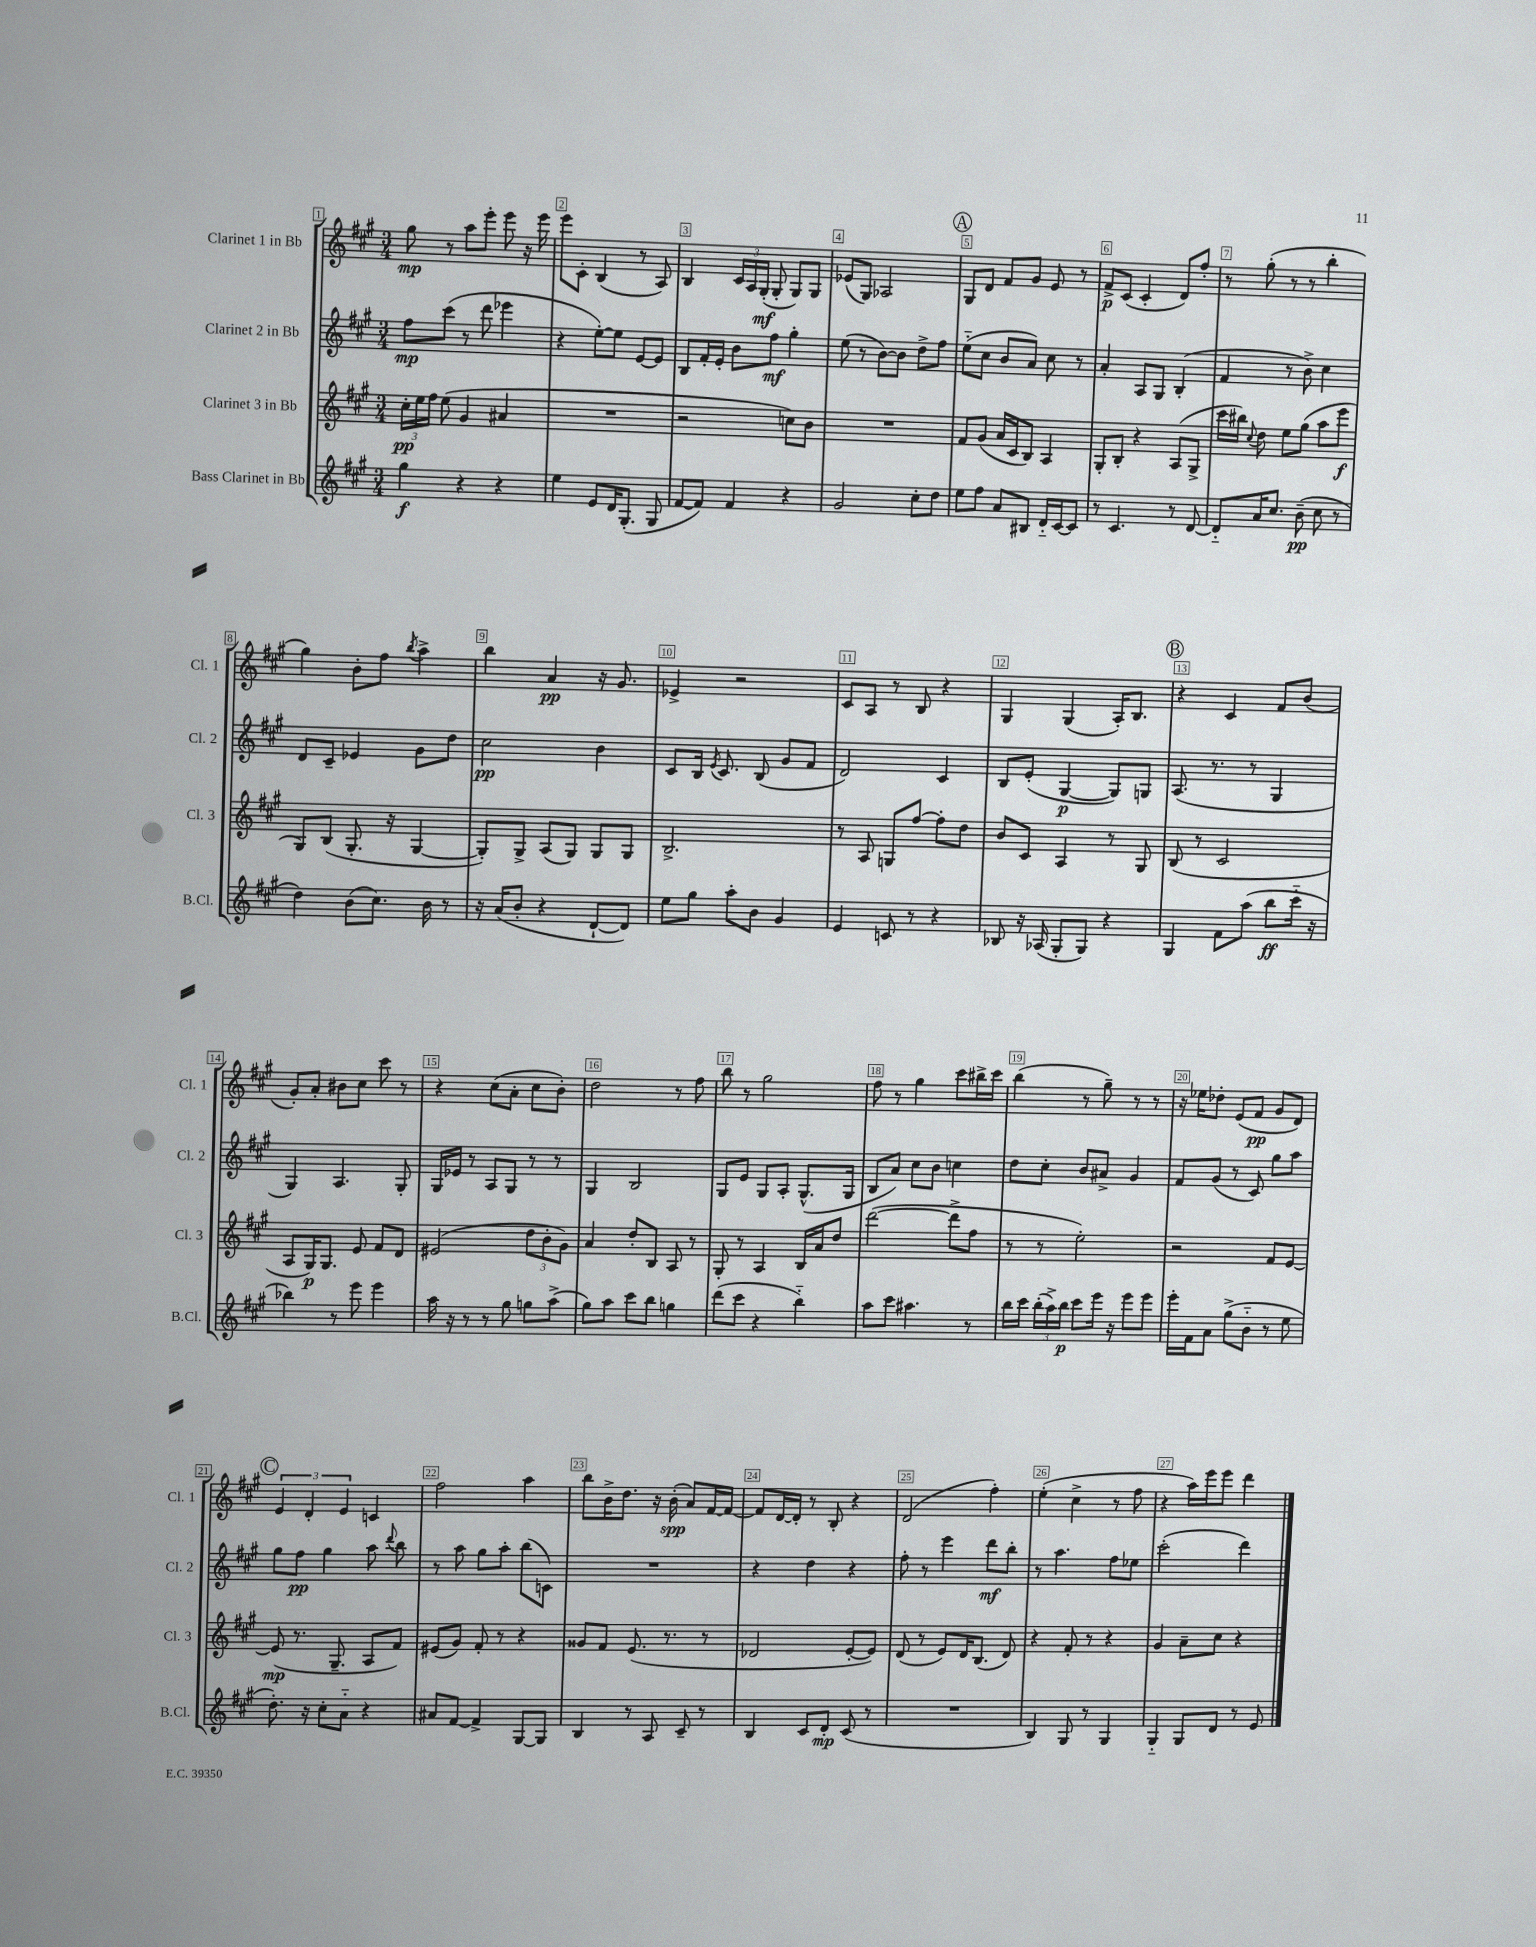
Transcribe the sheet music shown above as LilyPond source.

<<
\new StaffGroup <<
\new Staff = "s0" \with { instrumentName = "Clarinet 1 in Bb" shortInstrumentName = "Cl. 1" } {
    \clef treble \key a \major \numericTimeSignature \time 3/4
    \autoBeamOff gis''8\mp r8 a''8[ e'''8]-. e'''8 r16 e'''16 |
    e'''8[ cis'8]-. b4( r8 a8) |
    b4 \tuplet 3/2 { cis'16[ a16 gis16]-.\mf( } gis8-. gis8[) gis8] |
    ees'8[( gis8]) aes2 |
    \mark \markup { \circle "A" } gis8[ d'8] fis'8[ gis'8] e'8 r8 |
    fis'8[->\p cis'8]( cis'4-. d'8[) fis''8]-. |
    r8 gis''8-.( r8 r8 b''4-. |
    gis''4) b'8[-. fis''8] \acciaccatura { b''8 } a''4-> |
    b''4 a'4\pp r16 gis'8. |
    ees'4-> r2 |
    cis'8[ a8] r8 b8 r4 |
    gis4 gis4( a16[-.) b8.] |
    \mark \markup { \circle "B" } r4 cis'4 fis'8[ b'8]( |
    gis'8[-.) a'8]-. bis'8[ cis''8] cis'''8 r8 |
    r4 cis''8[( a'8]-. cis''8[ b'8]-.) |
    d''2 r8 fis''8 |
    b''8 r8 gis''2 |
    fis''8 r8 gis''4 cis'''8[ bis''16-> cis'''16] |
    b''4( r8 gis''8--) r8 r8 |
    r16 ees''16[ des''8]-. e'8[( fis'8]\pp gis'8[ d'8]) |
    \mark \markup { \circle "C" } \tuplet 3/2 { e'4 d'4-. e'4 } c'4 |
    fis''2 a''4 |
    b''8[ b'16-> d''8.] r16 b'16-.\spp( a'8[) fis'16~ fis'16]~ |
    fis'8[ d'16~ d'16]-. r8 b8-. r4 |
    d'2( fis''4-.) |
    e''4-.( cis''4-> r8 fis''8 |
    r4 a''16[) e'''16 e'''8] d'''4 \bar "|." |
}
\new Staff = "s1" \with { instrumentName = "Clarinet 2 in Bb" shortInstrumentName = "Cl. 2" } {
    \clef treble \key a \major \numericTimeSignature \time 3/4
    \autoBeamOff fis''8[\mp cis'''8]( r8 d'''8 ees'''4 |
    r4 e''8[~-.) e''8] e'8[~ e'8] |
    b8[ fis'16-. e'16]-. b'8[ fis''8]\mf gis''4-. |
    e''8( r8 b'8[~) b'8] d''8[-> fis''8] |
    \mark \markup { \circle "A" } e''8[-_( cis''8] b'8[ a'8]) cis''8 r8 |
    a'4-. a8[ gis8] b4-.( |
    fis'4 r8 b'8->) cis''4 |
    d'8[ cis'8]-- ees'4 gis'8[ d''8] |
    cis''2\pp b'4 |
    cis'8[ b16] \acciaccatura { e'8 } cis'8. b8( gis'8[ fis'8] |
    d'2) cis'4 |
    b8[ e'8]-.( gis4~\p gis8[) g8] |
    \mark \markup { \circle "B" } a8.( r8. r8 gis4 |
    gis4) a4. gis8-. |
    gis16[ ees'16] r8 a8[ gis8] r8 r8 |
    gis4 b2 |
    gis8[ e'8] gis8[ a8]-. gis8.[-^( gis16] |
    b8[ a'8]) cis''8[ b'8] c''4 |
    d''8[ cis''8]-. b'8[ ais'8]-> gis'4 |
    fis'8[ gis'8]( r8 cis'8) gis''8[ a''8] |
    \mark \markup { \circle "C" } gis''8[ fis''8]\pp gis''4 a''8 \appoggiatura { d'''8 } b''8 |
    r8 a''8 gis''8[ a''8]-. b''8[( c'8]) |
    R2. |
    r4 d''4 r4 |
    fis''8-. r8 e'''4 d'''8[\mf b''8]-. |
    r8 a''4. fis''8[ ees''8] |
    cis'''2-.( d'''4) \bar "|." |
}
\new Staff = "s2" \with { instrumentName = "Clarinet 3 in Bb" shortInstrumentName = "Cl. 3" } {
    \clef treble \key a \major \numericTimeSignature \time 3/4
    \autoBeamOff \tuplet 3/2 { cis''16[-.\pp e''16 fis''16] } e''8( gis'4 ais'4 |
    R2. |
    r2 c''8[) b'8] |
    R2. |
    \mark \markup { \circle "A" } fis'8[ gis'8]( a'16[ cis'16 b8]) a4 |
    gis8[-. b8]-. r4 a8[( gis8]-> |
    cis'''16[ bis''16]) \appoggiatura { cis''8 } d''8 e''8[ gis''8]( a''8[ e'''8]\f |
    gis8[) b8]( gis8.-. r16 gis4~ |
    gis8[-.) gis8]-> a8[( gis8]) gis8[ gis8] |
    b2.-> |
    r8 a8 g8[ fis''8]~ fis''8[-. d''8] |
    b'8[ cis'8] a4 r8 gis8 |
    \mark \markup { \circle "B" } b8( r8 cis'2 |
    a8[ gis16\p) gis8.] e'8 fis'8[ d'8] |
    eis'2( \tuplet 3/2 { d''8[ b'8-. gis'8]) } |
    a'4 d''8[-. b8] a8 r8 |
    gis8-. r8 a4 b16[ a'16 d''8] |
    d'''2~( d'''8[-> fis''8] |
    r8 r8 e''2-.) |
    r2 fis'8[ e'8]~ |
    \mark \markup { \circle "C" } e'8\mp( r8. gis8.-- a8[ fis'8]) |
    eis'8[( gis'8]) fis'8-. r8 r4 |
    gisis'8[ fis'8] e'8.( r8. r8 |
    des'2 e'8[~-. e'8]) |
    d'8( r8 e'8[) d'16 b8.]( d'8) |
    r4 fis'8-. r8 r4 |
    gis'4 a'8[-- cis''8] r4 \bar "|." |
}
\new Staff = "s3" \with { instrumentName = "Bass Clarinet in Bb" shortInstrumentName = "B.Cl." } {
    \clef treble \key a \major \numericTimeSignature \time 3/4
    \autoBeamOff gis''4\f r4 r4 |
    e''4 e'8[ d'16 gis8.]-.( gis8 |
    fis'8[~ fis'8]) fis'4 r4 |
    gis'2 cis''8[-. d''8] |
    \mark \markup { \circle "A" } e''8[ fis''8] a'8[ bis8] d'16[-_ cis'16~ cis'8] |
    r8 cis'4. r8 d'8~ |
    d'8[-_ a'16 cis''8.] b'8--\pp( cis''8 r8 |
    d''4) b'8[( cis''8.]) b'16 r8 |
    r16 a'16[( b'8]-. r4 d'8[~-! d'8]) |
    e''8[ gis''8] a''8[-. b'8] gis'4 |
    e'4 c'8 r8 r4 |
    bes8 r16 aes16( gis8[-. gis8]) r4 |
    \mark \markup { \circle "B" } gis4 fis'8[ a''8]( b''8[\ff cis'''16]-_ r16 |
    bes''4) r8 e'''8 e'''4 |
    a''16 r16 r8 r8 gis''8 g''8[ a''8]->( |
    gis''8[) a''8] cis'''8[ b''8] g''4 |
    d'''8[( cis'''8] r4 b''4-_) |
    a''8[ cis'''8] ais''4. r8 |
    b''16[ cis'''16] \tuplet 3/2 { b''16[-.( a''16->) b''16]\p } cis'''8[ e'''16] r16 e'''8[ e'''8] |
    e'''16[-. fis'16 a'8] gis''8[->( b'8]-_ r8 e''8 |
    \mark \markup { \circle "C" } d''8.-.) r16 cis''8[-. a'8]-_ r4 |
    ais'8[ fis'8]~ fis'4-> gis8[~ gis8] |
    b4 r8 a8 cis'8-- r8 |
    b4 cis'8[ d'8]-.\mp cis'8( r8 |
    R2. |
    b4) gis8 r8 gis4 |
    gis4-_ gis8[ d'8] r8 e'8 \bar "|." |
}
>>
>>
\layout { \context { \Score \override BarNumber.break-visibility = ##(#f #t #t) barNumberVisibility = #all-bar-numbers-visible \override BarNumber.stencil = #(make-stencil-boxer 0.1 0.3 ly:text-interface::print) } }
